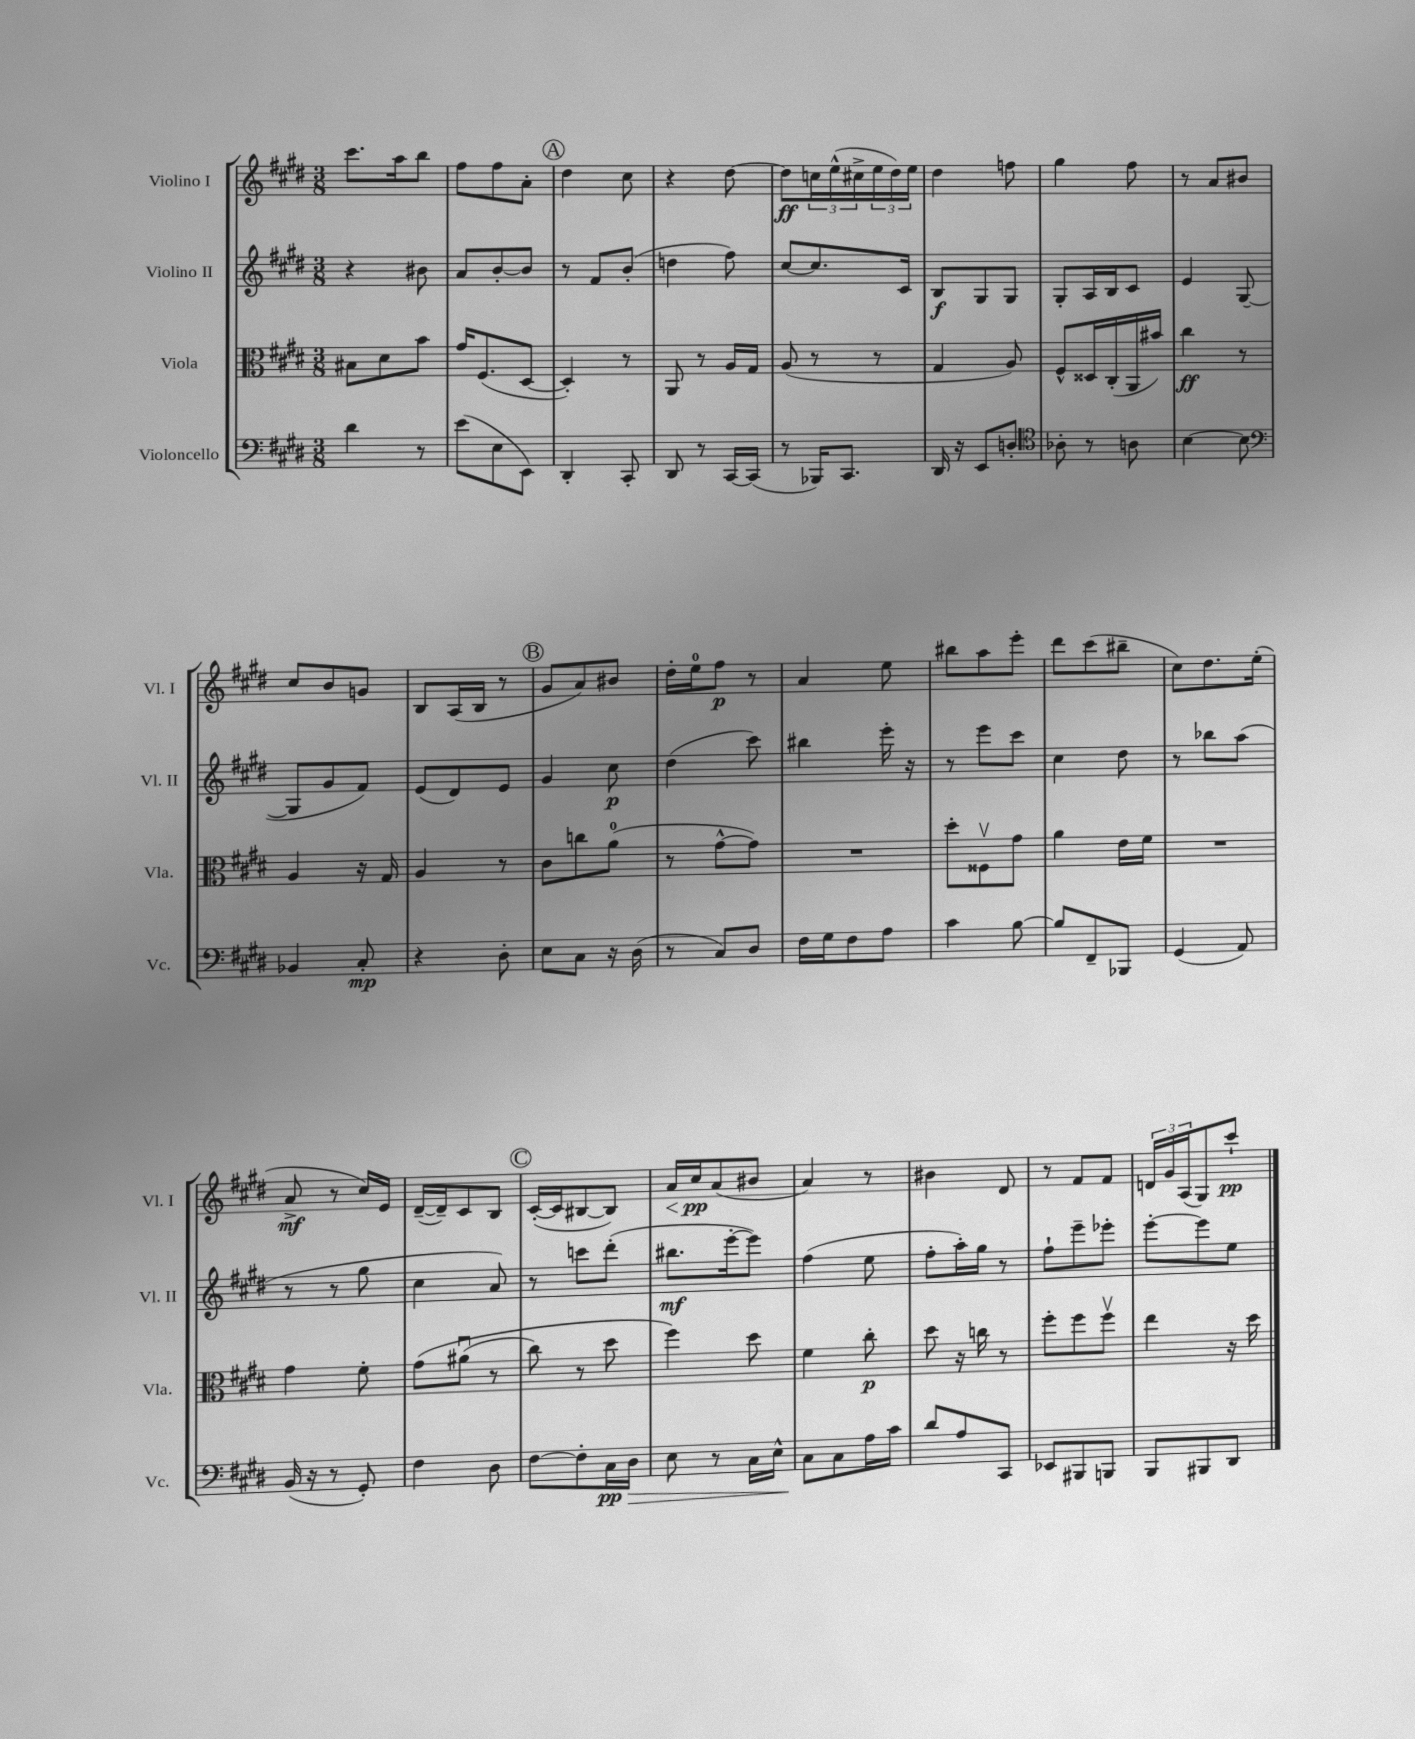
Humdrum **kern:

**kern	**kern	**kern	**kern
*staff4	*staff3	*staff2	*staff1
*clefF4	*clefC3	*clefG2	*clefG2
*k[f#c#g#d#]	*k[f#c#g#d#]	*k[f#c#g#d#]	*k[f#c#g#d#]
*M3/8	*M3/8	*M3/8	*M3/8
4d#	8B#	4r	8.ccc#
.	8d#	.	.
.	.	.	16aa
8r	8b	8b#	8bb
=	=	=	=
(8e	16g#	8a	8ff#
.	(8.F#	.	.
8E	.	[8b'	8ff#
8EE)	[8D#	8b]	8a'
=	=	=	=
4DD#'	4D#'])	8r	4dd#
.	.	8f#	.
8CC#'	8r	(8b'	8cc#
=	=	=	=
8DD#	8AA	4dd	4r
8r	8r	.	.
[16CC#	16A	8ff#)	[8dd#
(16CC#]	16G#	.	.
=	=	=	=
8r	(8A	[8cc#	8dd#]
16BBB-)	8r	8.cc#]	24cc
.	.	.	(24ee^^
8.CC#	.	.	.
.	.	.	24cc#^
.	8r	.	24ee
.	.	.	24dd#)
.	.	16c#	.
.	.	.	24ee
=	=	=	=
16DD#	4G#	8B	4dd#
16r	.	.	.
8EE	.	8G#	.
8D'	8A)	8G#	8ff
=	=	=	=
*clefC4	*	*	*
8A-'	8F#^^	8G#'	4gg#
8r	16D##	16A	.
.	(16C#'	16B	.
8A	16AA	8c#	8ff#
.	16b#)	.	.
=	=	=	=
[4B	4cc#	4e	8r
.	.	.	8a
8B]	8r	([8G#	8b#
=	=	=	=
*clefF4	*	*	*
4BB-	4A	8G#]	8cc#
.	.	8g#	8b
8C#'	16r	8f#)	8g
.	16G#	.	.
=	=	=	=
4r	4A	(8e	8B
.	.	8d#)	(16A
.	.	.	16B
8D#'	8r	8e	8r
=	=	=	=
8E	8c#	4g#	8g#
8C#	8cc	.	8a)
16r	(8a	8cc#	8b#
(16D#	.	.	.
=	=	=	=
8r	8r	(4dd#	16dd#'
.	.	.	16ee
8C#)	[8g#^^	.	8ff#
8D#	8g#])	8ccc#)	8r
=	=	=	=
16F#	4.r	4bb#	4a
16G#	.	.	.
8F#	.	.	.
8A	.	16eee'	8ee
.	.	16r	.
=	=	=	=
4c#	8dd#'	8r	8bb#
.	8F##v	8eee	8aa
[8B	8g#	8ccc#	8eee'
=	=	=	=
8B]	4a	4cc#	8ddd#
8FF#~	.	.	(8ccc#
8BBB-	16e	8dd#	8bb#~
.	16f#	.	.
=	=	=	=
(4GG#	4.r	8r	8cc#)
.	.	8bb-	8.dd#
8AA)	.	(8aa	.
.	.	.	(16ee'
=	=	=	=
(16BB	4g#	8r	8a^
16r	.	.	.
8r	.	8r	8r
8GG#')	8f#'	8gg#	16cc#)
.	.	.	16e
=	=	=	=
4F#	&(8g#	4cc#	([16d#~
.	.	.	16d#~])
.	(8a#u	.	8c#
8D#	8r	8a)	8B
=	=	=	=
[8F#	8cc#)	8r	([16c#'
.	.	.	16c#]
8F#']	8r	8ccc	[8B#
16C#	8dd#	(8ddd#'	8B#])
16D#	.	.	.
=	=	=	=
8E	4ff#&)	8.bb#	16a
.	.	.	16cc#
8r	.	.	(8a
.	.	[16eee'	.
16C#	8dd#	8eee])	8b#
16E^^	.	.	.
=	=	=	=
8C#	4f#	(4ff#	4a)
8C#	.	.	.
16A	8cc#'	8ee	8r
16c#	.	.	.
=	=	=	=
8d#	8dd#	8ff#'	4b#
8A	16r	16aa')	.
.	16cc	16gg#	.
8CC#	8r	8r	8d#
=	=	=	=
8EE-	8ff#'	8ff#`	8r
8BBB#	8ff#	8eee~	8f#
8BBB	8ff#v	8eee-'	8f#
=	=	=	=
8BBB	4ee	[8eee'	24d
.	.	.	24g#
.	.	.	(24A
8BBB#	.	8eee]	8G#)
8DD#	16r	8ee	8ccc#`
.	16dd#	.	.
==	==	==	==
*-	*-	*-	*-
